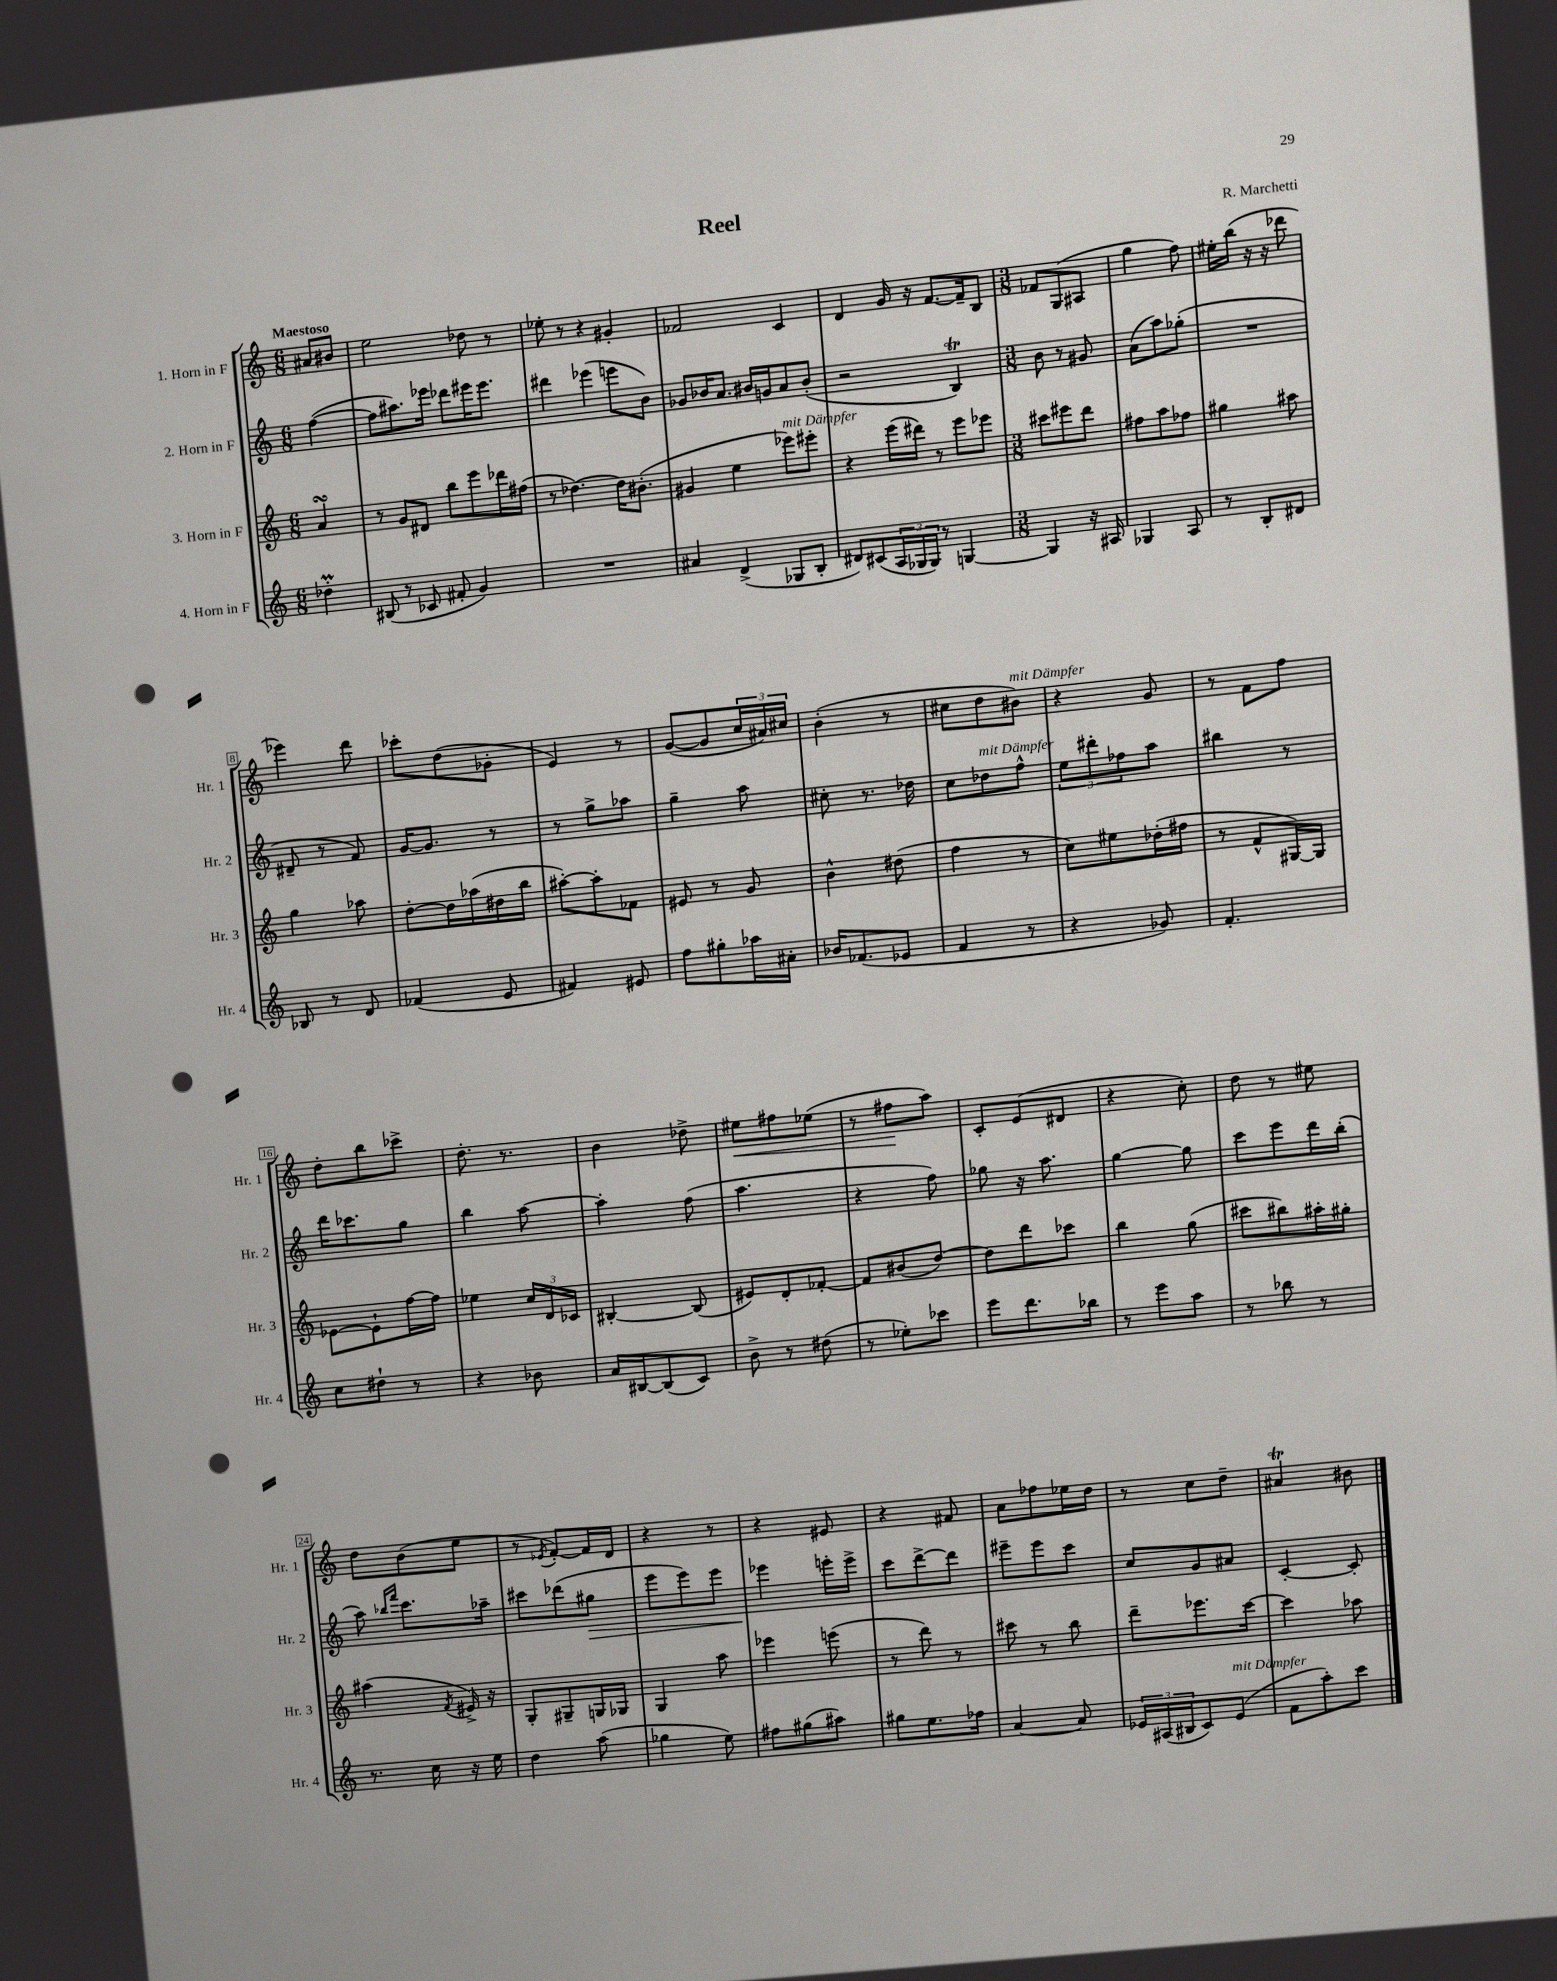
\header { title = "Reel" composer = "R. Marchetti" }
<<
\new StaffGroup <<
\new Staff = "s0" \with { instrumentName = "1. Horn in F" shortInstrumentName = "Hr. 1" } {
    \clef treble \key c \major \numericTimeSignature \time 6/8 \partial 4 \tempo "Maestoso"
    ais'8 bis'8 |
    e''2 des''8 r8 |
    ees''8-. r8 r4 gis'4-. |
    fes'2 c'4 |
    d'4 g'16 r16 f'8.~ f'16-- b8 |
    \numericTimeSignature \time 3/8 fes'8 g8( ais8 |
    g''4 f''8) |
    eis''16-. b''16( r16 r16 des'''8 |
    ees'''4) d'''8 |
    ces'''8-. d''8( ges'8-. |
    e'4) r8 |
    g'8~( g'8 \tuplet 3/2 { c''16 ais'16) cis''16 } |
    b'4-.( r8 |
    cis''8 d''8 bis'8^\markup { \italic "mit Dämpfer" }) |
    r4 g'8 |
    r8 f'8 f''8 |
    d''8-. b''8 ces'''8-> |
    d''8.-. r8. |
    b'4 des''8-> |
    eis''8\< fis''8 ees''8( |
    r8 fis''8\! a''8) |
    c'8-. e'8( dis'8 |
    r4 c''8-.) |
    d''8 r8 eis''8 |
    d''8 b'8( e''8 |
    r8 \acciaccatura { ees'8 } f'8~-.) f'16 d'16 |
    r4 r8 |
    r4 eis'8 |
    r4 fis'8 |
    a'8 fes''8 ees''16 d''16 |
    r8 c''8 d''8-- |
    ais'4\trill bis'8 \bar "|." |
}
\new Staff = "s1" \with { instrumentName = "2. Horn in F" shortInstrumentName = "Hr. 2" } {
    \clef treble \key c \major \numericTimeSignature \time 6/8 \partial 4
    f''4~( |
    f''8 ais''8.) ees'''16 des'''8 eis'''16 eis'''8. |
    dis'''4 ees'''4( e'''8 b'8) |
    ges'8 bes'16 a'8. bis'16 g'16 a'8 bis'8-.( |
    r2 b4\trill) |
    \numericTimeSignature \time 3/8 b'8 r8 gis'8 |
    a'8( a''8) ges''8-.( |
    R4. |
    dis'8-- r8 f'8) |
    g'16~ g'8. r8 |
    r8 g''8-> aes''8 |
    g''4-- a''8 |
    cis''8-. r8. des''16 |
    c''8 des''8^\markup { \italic "mit Dämpfer" } f''8-^ |
    \tuplet 3/2 { e''8 dis'''8-. fes''8 } a''8 |
    bis''4 r8 |
    d'''16 ces'''8. g''8 |
    b''4 a''8~ |
    a''4-. f''8( |
    a''4. |
    r4 f''8) |
    ges''8 r16 a''8. |
    g''4~ g''8 |
    c'''8 e'''8 d'''16 b''16-.( |
    a''8) \grace { bes''16 f'''16 } c'''8. aes''16-- |
    cis'''8 des'''8( gis''8\> |
    e'''8 e'''8) e'''8 |
    ees'''4\! e'''16-. e'''16-> |
    c'''8 d'''8~-> d'''8 |
    eis'''8-- eis'''8 c'''8 |
    c''8 g'8 ais'8 |
    c'4~-. c'8-. \bar "|." |
}
\new Staff = "s2" \with { instrumentName = "3. Horn in F" shortInstrumentName = "Hr. 3" } {
    \clef treble \key c \major \numericTimeSignature \time 6/8 \partial 4
    a'4\turn |
    r8 g'8 dis'8 b''8 e'''8 des'''16 fis''16( |
    r8 des''4.~) des''16 bis'8.-.( |
    gis'4 e''4 ees'''8^\markup { \italic "mit Dämpfer" }) eis'''8-. |
    r4 e'''16( dis'''16) r8 e'''8 ees'''8 |
    \numericTimeSignature \time 3/8 cis'''8 eis'''8 d'''8 |
    fis''8 a''8 fes''8 |
    gis''4 ais''8 |
    g''4 aes''8 |
    d''8~-. d''16 aes''16( dis''16 b''16 |
    ais''8~-.) ais''8-. fes'8 |
    eis'8 r8 g'8 |
    b'4-^ dis''8( |
    f''4 r8 |
    c''8) eis''8 des''16-.( fis''16 |
    r8 f'8-^ gis16~) gis16 |
    ees'8~ ees'8-! f''16~ f''16 |
    ees''4 \tuplet 3/2 { c''16 d'16 ces'16 } |
    bis4~-. bis8( |
    eis'8) d'8-. fes'8~-. |
    fes'8 bis'8( d''8~) |
    d''8 d'''8 ces'''8 |
    b''4 g''8( |
    cis'''8 bis''8) ais''16-. gis''16-. |
    ais''4( \acciaccatura { f'8 } eis'16->) r16 |
    g8-. gis8-- g16 ges16 |
    g4 a''8 |
    ees'''4 e'''8( |
    r8 d'''8) r8 |
    cis'''8 r8 b''8 |
    d'''8-- ees'''8. c'''16~ |
    c'''4 aes''8 \bar "|." |
}
\new Staff = "s3" \with { instrumentName = "4. Horn in F" shortInstrumentName = "Hr. 4" } {
    \clef treble \key c \major \numericTimeSignature \time 6/8 \partial 4
    des''4-.\prall |
    bis8( r8 ces'8 fis'8-. g'4) |
    R2. |
    ais'4 d'4->( ges8 b8-. |
    dis'8) cis'8( \tuplet 3/2 { a16 ges16 ges16) } r8 g4~ |
    \numericTimeSignature \time 3/8 g4 r16 ais16 |
    ges4 a8 |
    r8 b8-. dis'8 |
    bes8 r8 d'8 |
    fes'4( e'8 |
    fis'4) eis'8 |
    f''8 gis''8-. aes''16 ais'16-. |
    bes'16 fes'8.( ees'8 |
    f'4 r8 |
    r4 ges'8) |
    f'4.-. |
    c''8 dis''8-! r8 |
    r4 bes'8 |
    a'16 bis16~ bis8( c'8) |
    b'8-> r8 dis''8( |
    r8 ees''8-.) ces'''8 |
    e'''8 d'''8. bes''16 |
    r8 e'''8 a''8 |
    r8 bes''8 r8 |
    r8. c''16 r16 e''16 |
    d''4 a''8( |
    ges''4 e''8) |
    fis''8 gis''8( ais''8) |
    gis''8 e''8. fes''16 |
    a'4~ a'8 |
    \tuplet 3/2 { ees'16 ais16( bis16 } c'8) ees'8^\markup { \italic "mit Dämpfer" }( |
    f'8 a''8-.) c'''8 \bar "|." |
}
>>
>>
\layout { \context { \Score \override BarNumber.stencil = #(make-stencil-boxer 0.1 0.3 ly:text-interface::print) } }
